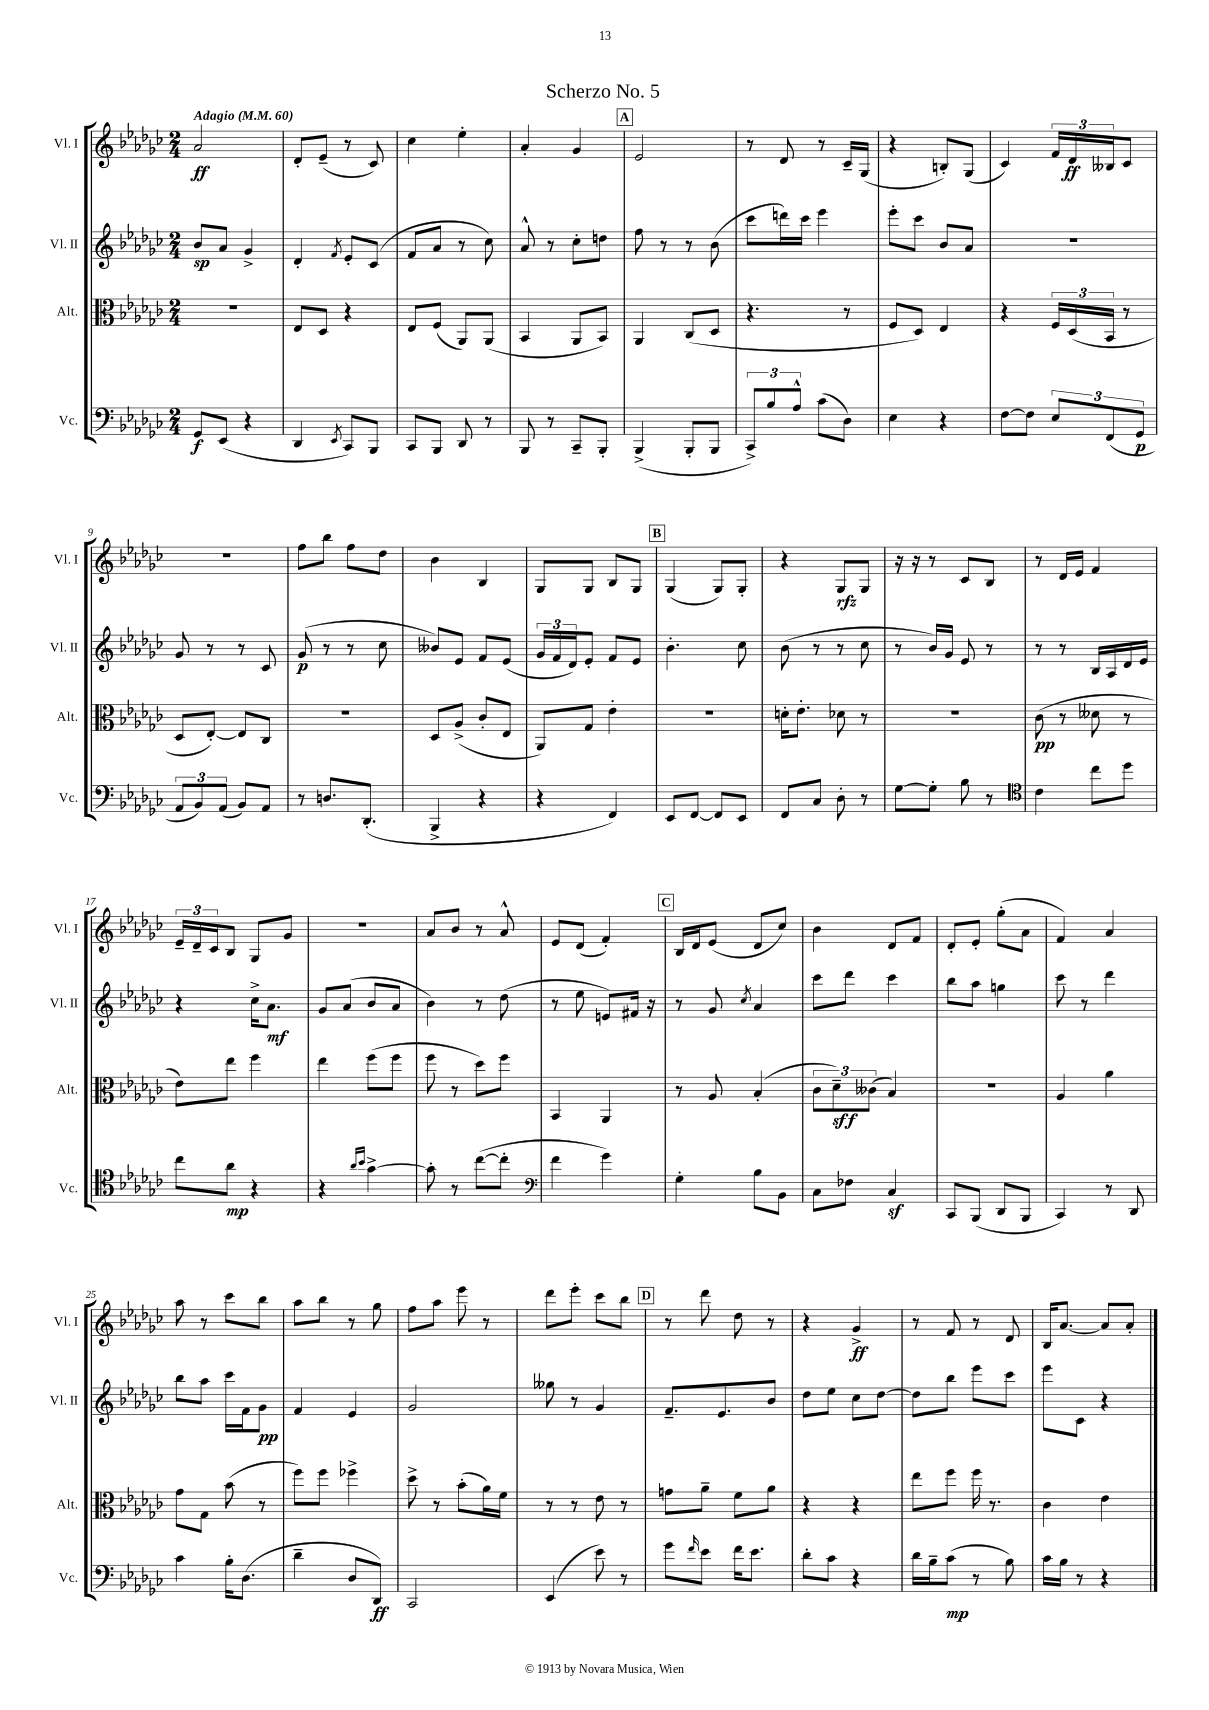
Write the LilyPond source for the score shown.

\header { title = "Scherzo No. 5" }
<<
\new StaffGroup <<
\new Staff = "s0" \with { instrumentName = "Vl. I" shortInstrumentName = "Vl. I" } {
    \clef treble \key ges \major \numericTimeSignature \time 2/4 \tempo "Adagio" 4 = 60
    aes'2\ff |
    des'8-. ees'8--( r8 ces'8) |
    ces''4 ees''4-. |
    aes'4-. ges'4 |
    \mark \markup { \box "A" } ees'2 |
    r8 des'8 r8 ces'16-- ges16( |
    r4 b8-.) ges8( |
    ces'4) \tuplet 3/2 { f'16 des'16\ff beses16 } ces'8 |
    R2 |
    f''8 bes''8 f''8 des''8 |
    bes'4 bes4 |
    ges8 ges8 bes8 ges8 |
    \mark \markup { \box "B" } ges4( ges8) ges8-. |
    r4 ges8\rfz ges8 |
    r16 r16 r8 ces'8 bes8 |
    r8 des'16 ees'16 f'4 |
    \tuplet 3/2 { ees'16-- des'16-- ces'16 } bes8 ges8 ges'8 |
    R2 |
    aes'8 bes'8 r8 aes'8-^ |
    ees'8 des'8( f'4-.) |
    \mark \markup { \box "C" } bes16 des'16 ees'8( des'8 ces''8) |
    bes'4 des'8 f'8 |
    des'8-. ees'8-. ges''8-.( aes'8 |
    f'4) aes'4 |
    aes''8 r8 ces'''8 bes''8 |
    aes''8 bes''8 r8 ges''8 |
    f''8 aes''8 ees'''8 r8 |
    des'''8 ees'''8-. ces'''8 bes''8 |
    \mark \markup { \box "D" } r8 des'''8 des''8 r8 |
    r4 ges'4->\ff |
    r8 f'8 r8 des'8 |
    bes16 aes'8.~ aes'8 aes'8-. \bar "|." |
}
\new Staff = "s1" \with { instrumentName = "Vl. II" shortInstrumentName = "Vl. II" } {
    \clef treble \key ges \major \numericTimeSignature \time 2/4
    bes'8\sp aes'8 ges'4-> |
    des'4-. \acciaccatura { f'8 } ees'8-. ces'8( |
    f'8 aes'8 r8 ces''8) |
    aes'8-^ r8 ces''8-. d''8 |
    \mark \markup { \box "A" } f''8 r8 r8 bes'8( |
    ces'''8 d'''16) ces'''16 ees'''4 |
    ees'''8-. ces'''8 bes'8 aes'8 |
    r2 |
    ges'8 r8 r8 ces'8 |
    ges'8\p( r8 r8 ces''8 |
    beses'8) ees'8 f'8 ees'8( |
    \tuplet 3/2 { ges'16 f'16 des'16) } ees'8-. f'8 ees'8 |
    \mark \markup { \box "B" } bes'4.-. ces''8 |
    bes'8( r8 r8 ces''8 |
    r8 bes'16) ges'16 ees'8 r8 |
    r8 r8 bes16 aes16 des'16 ees'16 |
    r4 ces''16-> aes'8.\mf |
    ges'8 aes'8( bes'8 aes'8 |
    bes'4) r8 des''8( |
    r8 ees''8 e'8) fis'16 r16 |
    \mark \markup { \box "C" } r8 ges'8 \acciaccatura { ces''8 } aes'4 |
    ces'''8 des'''8 ces'''4 |
    bes''8 aes''8 g''4 |
    ces'''8 r8 des'''4 |
    bes''8 aes''8 ces'''16 f'16 ges'8\pp |
    f'4 ees'4 |
    ges'2 |
    geses''8 r8 ges'4 |
    \mark \markup { \box "D" } f'8.-- ees'8. bes'8 |
    des''8 ees''8 ces''8 des''8~ |
    des''8 bes''8 ees'''8 ces'''8 |
    ees'''8 ces'8 r4 \bar "|." |
}
\new Staff = "s2" \with { instrumentName = "Alt." shortInstrumentName = "Alt." } {
    \clef alto \key ges \major \numericTimeSignature \time 2/4
    r2 |
    ees8 des8 r4 |
    ees8 f8( aes,8) aes,8( |
    bes,4 aes,8 bes,8) |
    \mark \markup { \box "A" } aes,4 ces8( des8 |
    r4. r8 |
    f8 des8) ees4 |
    r4 \tuplet 3/2 { f16 des16( bes,16 } r8 |
    des8 ees8~-.) ees8 ces8 |
    r2 |
    des8 aes8->( ces'8-. ees8 |
    aes,8) ges8 ees'4-. |
    \mark \markup { \box "B" } R2 |
    d'16-. ees'8.-. des'8 r8 |
    r2 |
    ces'8\pp( r8 deses'8 r8 |
    ees'8) ees''8 f''4 |
    ees''4 f''8( f''8 |
    f''8 r8 des''8) f''8 |
    bes,4 aes,4 |
    \mark \markup { \box "C" } r8 aes8 bes4-.( |
    \tuplet 3/2 { ces'8 des'8--\sff) ceses'8( } bes4) |
    r2 |
    aes4 aes'4 |
    ges'8 ges8 bes'8( r8 |
    f''8) f''8 fes''4-> |
    des''8-> r8 bes'8-.( aes'16) f'16 |
    r8 r8 ees'8 r8 |
    \mark \markup { \box "D" } g'8 aes'8-- f'8 aes'8 |
    r4 r4 |
    ees''8 f''8 f''16 r8. |
    ces'4 ees'4 \bar "|." |
}
\new Staff = "s3" \with { instrumentName = "Vc." shortInstrumentName = "Vc." } {
    \clef bass \key ges \major \numericTimeSignature \time 2/4
    ges,8\f ees,8( r4 |
    des,4 \acciaccatura { ees,8 } ces,8) bes,,8 |
    ces,8 bes,,8 des,8 r8 |
    bes,,8 r8 ces,8-- bes,,8-. |
    \mark \markup { \box "A" } bes,,4->( bes,,8-. bes,,8 |
    \tuplet 3/2 { ces,8->) bes8 aes8-^ } ces'8( des8) |
    ees4 r4 |
    f8~ f8 \tuplet 3/2 { ees8 f,8( ges,8\p } |
    \tuplet 3/2 { aes,8 bes,8) aes,8( } bes,8) aes,8 |
    r8 d8. des,8.-.( |
    bes,,4-> r4 |
    r4 f,4) |
    \mark \markup { \box "B" } ees,8 f,8~ f,8 ees,8 |
    f,8 ces8 des8-. r8 |
    ges8~ ges8-. bes8 r8 |
    \clef tenor ces'4 ces''8 des''8 |
    ces''8 aes'8\mp r4 |
    r4 \grace { aes'16 bes'16 } ges'4~-> |
    ges'8-. r8 ces''8~( ces''8-. |
    \clef bass f'4 ges'4) |
    \mark \markup { \box "C" } ges4-. bes8 bes,8 |
    ces8 fes8 ces4\sf |
    ces,8 bes,,8( des,8 bes,,8 |
    ces,4) r8 des,8 |
    ces'4 bes16-. des8.( |
    des'4-- des8 des,8\ff) |
    ces,2 |
    ees,4( ees'8) r8 |
    \mark \markup { \box "D" } ges'8 \grace { f'16 } ees'8 f'16 ees'8. |
    des'8-. ces'8 r4 |
    des'16 bes16-- ces'8\mp( r8 bes8) |
    ces'16 bes16 r8 r4 \bar "|." |
}
>>
>>
